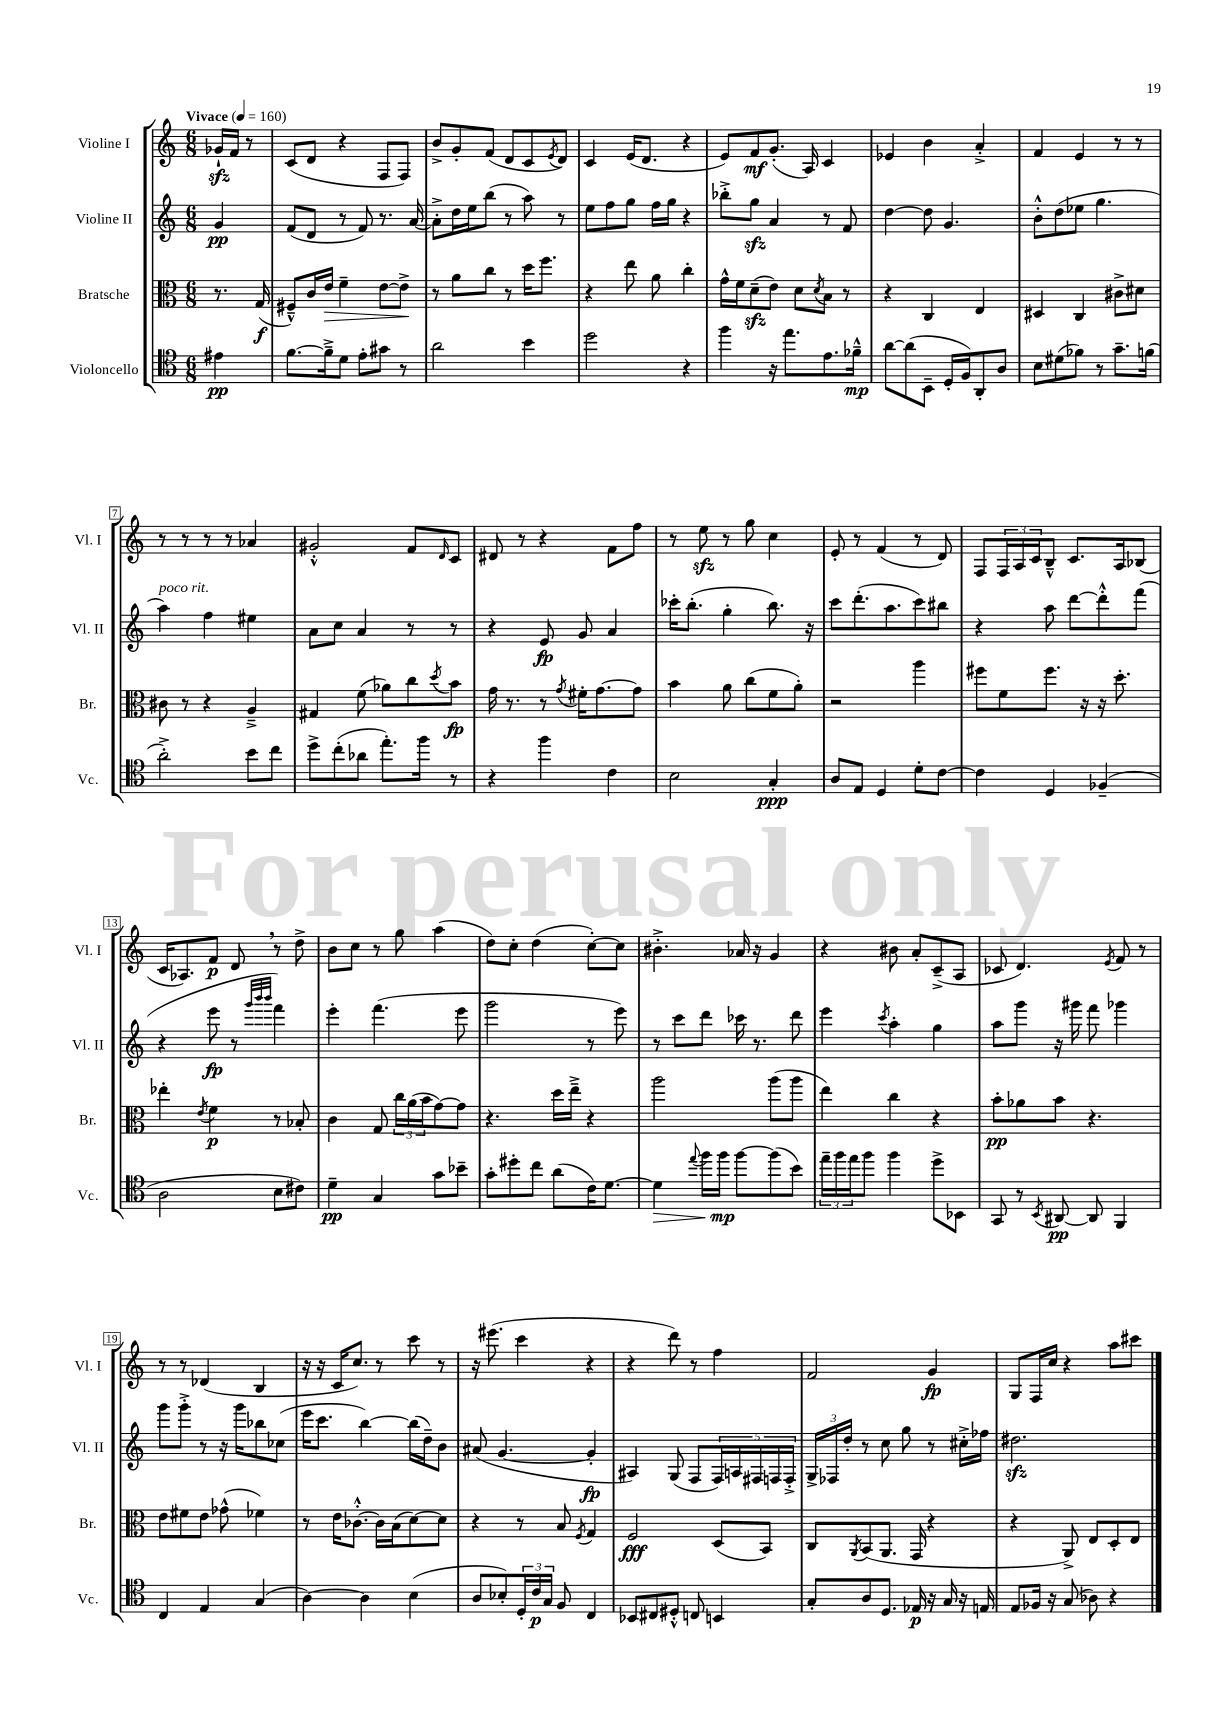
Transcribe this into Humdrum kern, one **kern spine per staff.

**kern	**kern	**kern	**kern
*staff4	*staff3	*staff2	*staff1
*clefC4	*clefC3	*clefG2	*clefG2
*k[]	*k[]	*k[]	*k[]
*M6/8	*M6/8	*M6/8	*M6/8
*MM160	*MM160	*MM160	*MM160
4e#	8.r	4g	16g-`
.	.	.	16f
.	.	.	8r
.	(16G	.	.
=	=	=	=
[8.f	8F#~^^)	(8f	(8c
.	16c	8d	8d
16f~^]	16e	.	.
8d	4f~	8r	4r
8e'	.	8f)	.
8g#	[8e	8.r	8F
8r	8e^]	.	8F)
.	.	[16a	.
=	=	=	=
2a	8r	8a'^]	8b^
.	8a	16dd	8g'
.	.	16ee	.
.	8cc	(8bb	(8f
.	8r	8r	8d
4b	16dd	8aa)	8c
.	8.ff	.	.
.	.	.	8qe
.	.	8r	8d)
=	=	=	=
2dd	4r	8ee	4c
.	.	8ff	.
.	8ee	8gg	(16e
.	.	.	8.d
.	8a	16ff	.
.	.	16gg	.
4r	4cc'	4r	4r
=	=	=	=
4ff	16g^^	8bb-'^	8e)
.	16f	.	.
.	(8d~	8gg	8f
16r	8e)	4a	(8.g'
8.ee	.	.	.
.	8d	.	.
.	.	.	16A)
.	8qd	.	.
8.e	8B	8r	4c
.	8r	8f	.
16f-~^^	.	.	.
=	=	=	=
[8a	4r	[4dd	4e-
(8a]	.	.	.
8BB~	4C	8dd]	4b
16D'	.	4.g	.
16F)	.	.	.
8AA'	4E	.	4a'^
8A	.	.	.
=	=	=	=
8B	4D#	8b'^^	4f
(8d#	.	(8dd	.
8f-)	4C	8ee-	4e
8r	.	4.gg	.
8.g~	8c#^	.	8r
.	8d#	.	8r
(16f	.	.	.
=	=	=	=
2a'^)	8c#	4aa)	8r
.	8r	.	8r
.	4r	4ff	8r
.	.	.	8r
8b	4A~^	4ee#	4a-
8cc	.	.	.
=	=	=	=
8dd^	4G#	8a	2g#'^^
(8cc'	.	8cc	.
8a-	(8f	4a	.
8.ee')	8a-)	.	.
.	8cc	8r	8f
16ff	.	.	.
.	8qdd	.	16qqd
8r	8b	8r	8c
=	=	=	=
4r	16g	4r	8d#
.	8.r	.	.
.	.	.	8r
4ff	8r	8e	4r
.	8qg	.	.
.	16f#'	8g	.
.	[8.g	.	.
4c	.	4a	8f
.	8g]	.	8ff
=	=	=	=
2B	4b	16ccc-'	8r
.	.	(8.bb'	.
.	.	.	8ee
.	8a	4gg'	8r
.	(8cc	.	8gg
4G'	8f	8.bb)	4cc
.	8a')	.	.
.	.	16r	.
=	=	=	=
8A	2r	8ccc	8e'
8E	.	(8.ddd'	8r
4D	.	.	(4f
.	.	8.aa	.
8d'	4aa	8ccc)	8r
[8c	.	8bb#	8d)
=	=	=	=
4c]	8ff#	4r	8F
.	8f	.	24F
.	.	.	24A
.	.	.	24c
4D	8.ff#	8aa	8B~^^
.	.	[8ddd	8.c
.	16r	.	.
(4F-~	16r	8ddd'^^]	.
.	8.dd'	.	16A
.	.	(8fff	(8B-
=	=	=	=
2A	4ee-'	4r	16c
.	.	.	8.A-)
.	8qe	.	.
.	4f	8eee	8f
.	.	8r	8d
.	.	32qqggg	.
.	.	32qqbbb	.
.	.	32qqbbb	.
8B	8r	4fff)	8r
8c#)	8B-'	.	8dd^
=	=	=	=
4d~	4c	4eee'	8b
.	.	.	8cc
4G	8G	(4.fff	8r
.	24cc	.	8gg
.	(24a	.	.
.	24b	.	.
8g	[8g)	.	(4aa
8b-~	8g]	8eee	.
=	=	=	=
8g'	4.r	2ggg	8dd)
8dd#'	.	.	8cc'
8cc	.	.	(4dd
(8a	16dd	.	.
.	16ee~^	.	.
16c)	4r	8r	[8cc')
[8.d	.	.	.
.	.	8eee)	8cc]
=	=	=	=
4d]	2aa	8r	4.b#'^
.	.	8ccc	.
8qqee	.	.	.
16ff	.	8ddd	.
16ff	.	.	.
[8ff	.	16ccc-	16a-
.	.	8.r	16r
(8ff]	(8aa	.	4g
8b)	8aa	8ddd	.
=	=	=	=
24ee~	4ee)	4eee	4r
24ff	.	.	.
24ee	.	.	.
8ff	.	.	.
.	.	8qccc	.
4ff	4cc	4aa'	8b#
.	.	.	8a'
8dd^	4r	4gg	(8c~^
8BB-	.	.	8A
=	=	=	=
8GG	8b'	8aa	8c-
8r	8a-	8ggg	4.d)
8qBB	.	.	.
[8AA#	8b	16r	.
.	.	16ggg#	.
8AA#]	4.r	8fff	.
.	.	.	8qe
4FF	.	4ggg-	8f
.	.	.	8r
=	=	=	=
4C	8e	8ggg	8r
.	8f#	8ggg'^	8r
4E	8e	8r	(4d-
.	(8g-^^	16r	.
.	.	16ggg	.
(4G	4f-)	8bb-	4B
.	.	(8cc-	.
=	=	=	=
[4A)	8r	16eee	16r
.	.	8.ccc	16r
.	16e	.	16c
.	[8.c-'^^	.	8.cc)
4A]	.	[4bb)	.
.	16c-]	.	8r
.	(16B	.	.
(4B	[8d)	(16bb]	8ccc
.	.	16dd~)	.
.	8d]	8b	8r
=	=	=	=
8A	4r	(8a#	16r
.	.	.	(8.eee#
8B-')	.	[4.g	.
24D'	8r	.	4ccc
24c	.	.	.
24G	.	.	.
8F	8B	.	.
.	8qF	.	.
4C	4G	4g']	4r
=	=	=	=
8BB-	2F	4A#)	4r
8C#	.	.	.
8D#'^^	.	(8G	8ddd)
8C	.	8F	8r
4BB	(8D	20F)	4ff
.	.	20A	.
.	.	20F#	.
.	8BB)	.	.
.	.	20F	.
.	.	20F'^	.
=	=	=	=
8G'	8C	24G^	2f
.	.	24F-	.
.	.	24dd'	.
.	8qAA	.	.
8A	(8BB	8r	.
8.D	8.AA	8cc	.
.	.	8gg	.
16E-	16GG	.	.
16r	4r	8r	4g
16G	.	.	.
16r	.	16cc#'^	.
16E	.	16ff-	.
=	=	=	=
8E	4r	2.dd#	8G
16F-	.	.	16F
16r	.	.	16cc
(8G	8AA^)	.	4r
8A-)	8E	.	.
4r	8D'	.	8aa
.	8E	.	8ccc#
==	==	==	==
*-	*-	*-	*-
